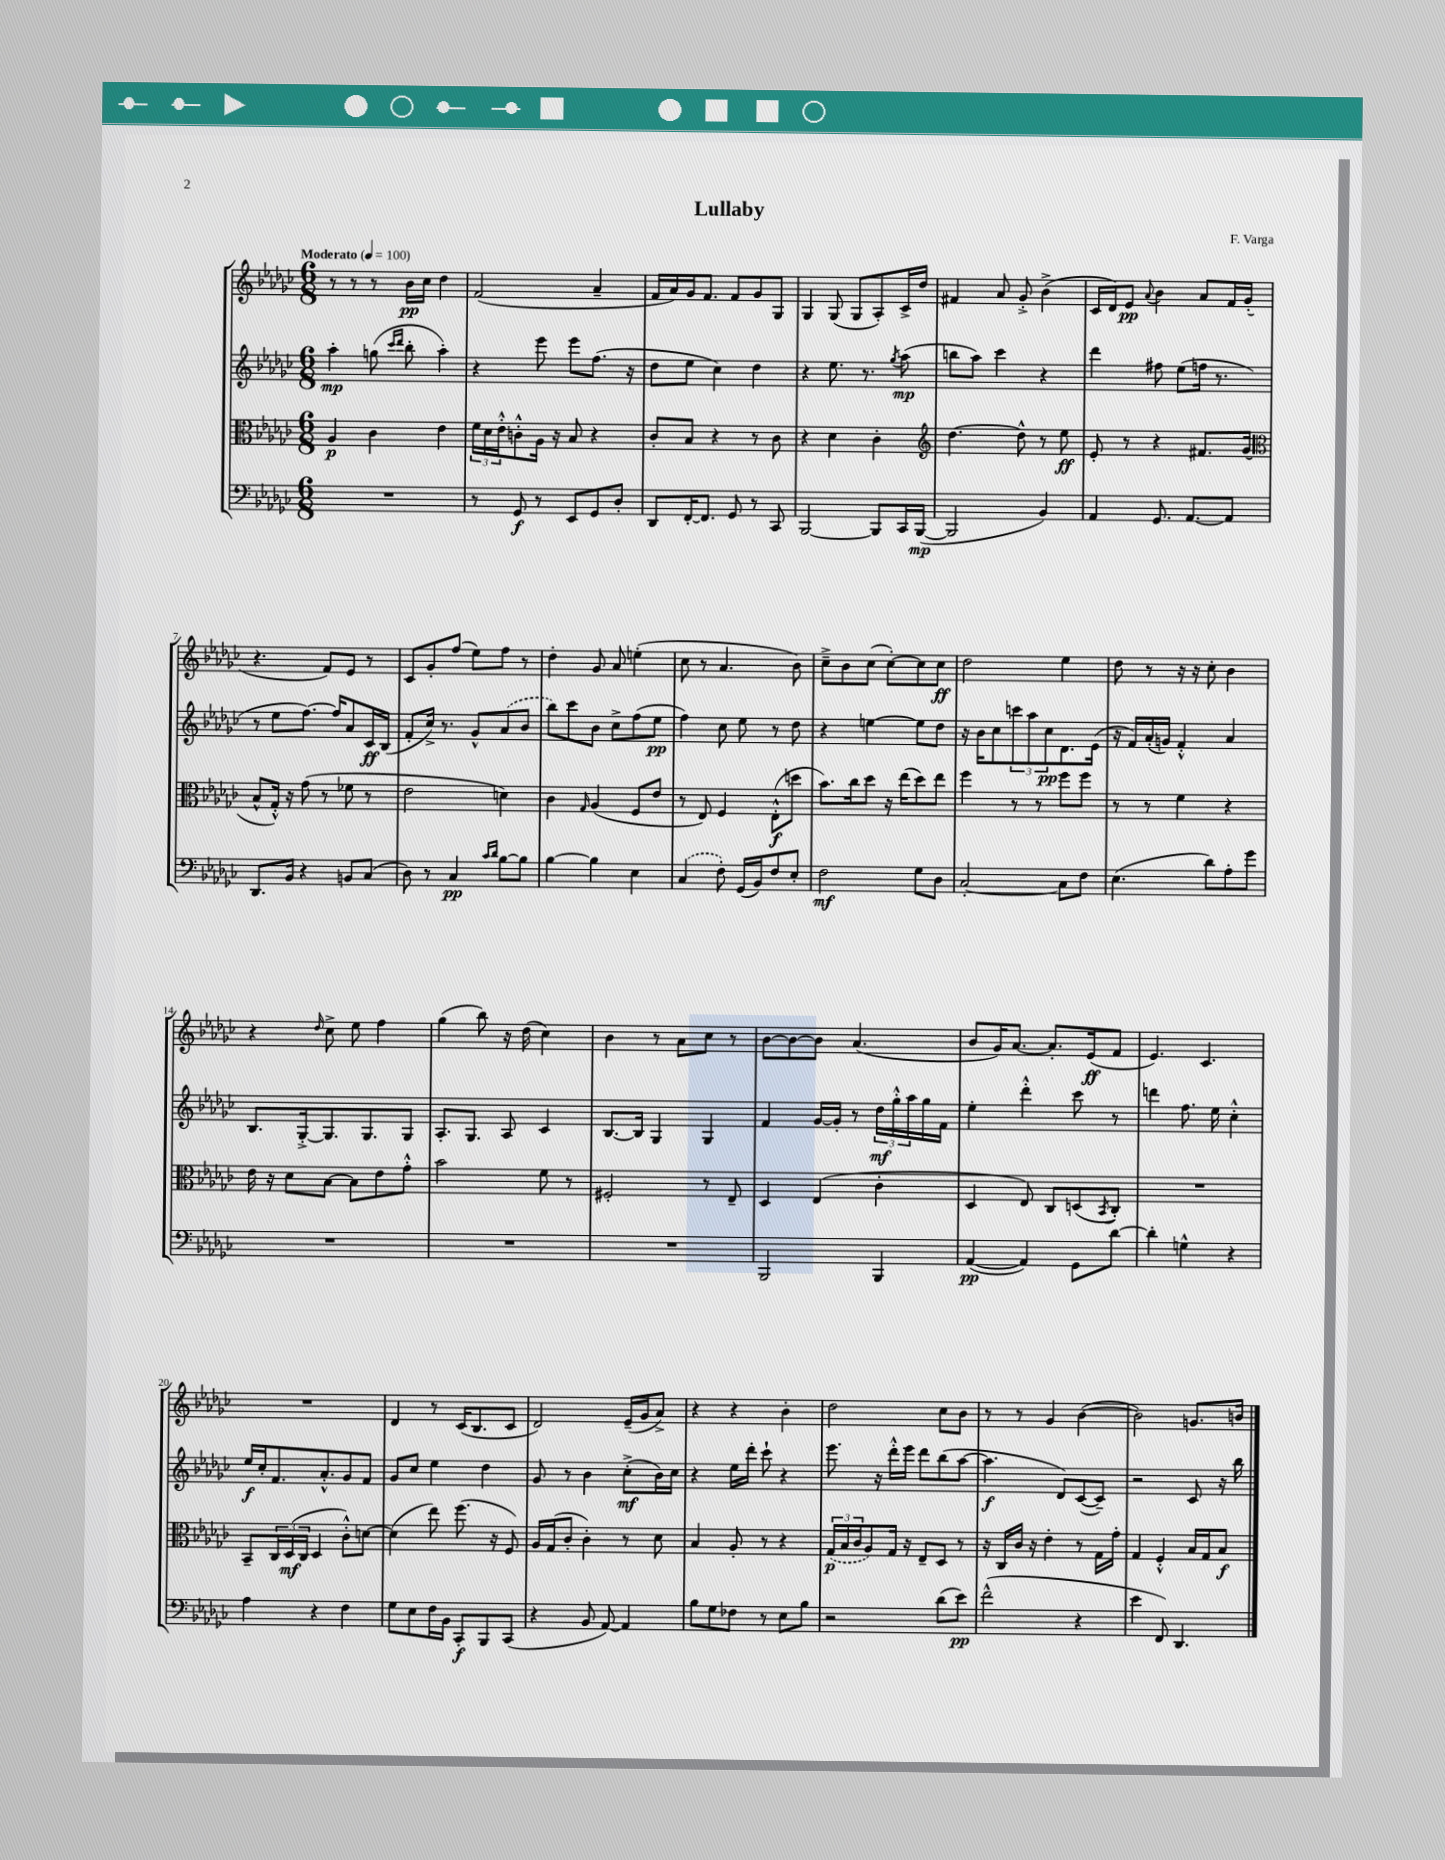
\header { title = "Lullaby" composer = "F. Varga" }
<<
\new StaffGroup <<
\new Staff = "s0" {
    \clef treble \key ges \major \numericTimeSignature \time 6/8 \tempo "Moderato" 4 = 100
    r8 r8 r8 bes'16\pp ces''16 des''4 |
    f'2( aes'4-- |
    f'16 aes'16) ges'16 f'8. f'8 ges'8 ges8 |
    ges4 ges8( ges8 aes8-.) ces'16-> des''16 |
    fis'4 aes'8 ges'8-.-> bes'4->( |
    ces'16 des'16) ees'8\pp \appoggiatura { aes'8 } bes'4 aes'8 f'16 ges'16-.( |
    r4. f'8) ees'8 r8 |
    ces'8 ges'8-. f''8( ees''8) f''8 r8 |
    des''4-. ges'8 aes'8 e''4-.( |
    ces''8 r8 aes'4. bes'8) |
    ces''8---> bes'8 ces''8( ces''8~-.) ces''8 ces''8\ff |
    des''2 ees''4 |
    des''8 r8 r16 r16 ces''8-. bes'4 |
    r4 \grace { des''16 } ces''8-> ees''8 f''4 |
    ges''4( bes''8) r16 des''16( ces''4) |
    bes'4 r8 aes'8 ces''8 r8 |
    bes'8~ bes'8~ bes'8 aes'4.( |
    bes'8 ges'16) aes'8.~ aes'8.-. ees'16\ff( f'8 |
    ees'4.) ces'4. |
    R2. |
    des'4 r8 ces'16( bes8. ces'8 |
    des'2) ees'16--( ges'16 aes'8->) |
    r4 r4 bes'4-. |
    des''2 ces''8 bes'8 |
    r8 r8 ges'4 bes'4~( |
    bes'2) g'8. b'16 \bar "|." |
}
\new Staff = "s1" {
    \clef treble \key ges \major \numericTimeSignature \time 6/8
    aes''4-.\mp g''8( \grace { ces'''16 des'''16 } bes''8-. aes''4-.) |
    r4 ees'''8 ees'''8 f''8.( r16 |
    des''8 ees''8 ces''4) des''4 |
    r4 ees''8. r8. \acciaccatura { ges''8 } aes''8\mp( |
    b''8 aes''8) ces'''4 r4 |
    des'''4 fis''8 ees''8( f''16 r8. |
    r8 ees''8 f''8.~) f''16 aes'8 ces'16\ff bes16( |
    f'8-. ces''16->) r8. ges'8-^ \once \slurDashed aes'8( bes'8 |
    bes''8) ces'''8 bes'8 ces''8-> f''8( ees''8\pp |
    f''4) ces''8 ees''8 r8 des''8 |
    r4 e''4~ e''8 des''8 |
    r16 bes'16 ces''8 \tuplet 3/2 { c'''8 aes''8 ces''8\pp } des'8. ees'16( |
    r16 f'16) aes'16-.( g'16) f'4-.-^ aes'4 |
    bes8. ges16~-.-> ges8. ges8. ges8 |
    aes8.-. ges8. aes8 ces'4 |
    bes8.~ bes16 ges4 ges4 |
    f'4 ges'16~ ges'16-. r8 \tuplet 3/2 { des''16\mf ges''16-.-^ aes''16 } ges''16 f'16 |
    ees''4-. des'''4-.-^ ces'''8 r8 |
    d'''4 f''8. ees''16 ces''4-.-^ |
    ees''16\f ces''16-. f'8. aes'8.-.-^ ges'8 f'8 |
    ges'8 ces''8 ees''4 des''4 |
    ges'8 r8 bes'4 ces''8-.->\mf( bes'16) ces''16 |
    r4 ees''16 des'''16-. ces'''8-! r4 |
    ees'''8. r16 des'''16-.-^ ees'''16 des'''8 bes''8( aes''8~ |
    aes''4.\f des'8) ces'8~( ces'8--) |
    r2 ces'8 r16 bes''16 \bar "|." |
}
\new Staff = "s2" {
    \clef alto \key ges \major \numericTimeSignature \time 6/8
    aes4\p ces'4 ees'4 |
    \tuplet 3/2 { f'16 des'16 ees'16-.-^ } c'8-.-^ aes16 r16 bes8 r4 |
    ces'8-. bes8 r4 r8 ces'8 |
    r4 des'4 ces'4-. |
    \clef treble des''4.~ des''8-^ r8 ees''8\ff |
    ees'8-. r8 r4 fis'8. ges'16( |
    \clef alto bes8-^ ges16-.-^) r16 ges'8( r8 fes'8 r8 |
    ees'2 d'4) |
    ces'4 \grace { ges16 } aes4( f8 ees'8 |
    r8 ees8) f4 ees8-.-^\f( d''8 |
    bes'8.) ces''16 des''8 r16 ees''16( des''8) ees''8 |
    f''4 r8 r8 f''8 f''8 |
    r8 r8 f'4 r4 |
    ees'16 r16 des'8 bes8~ bes8 ees'8 ges'8-.-^ |
    bes'2 f'8 r8 |
    fis2-. r8 ees8-- |
    des4 ees4( ces'4-. |
    des4 ees8) ces8 d8( \acciaccatura { bes,8 } ces8-.) |
    R2. |
    bes,8-- \tuplet 3/2 { ces16 des16\mf( ces16 } des4 ces'8-.-^) d'8~ |
    d'4( ees''8) f''8.( r16 f8) |
    aes16 ges16( ces'8-. ces'4-.) r8 des'8 |
    bes4 aes8-. r8 r4 |
    \tuplet 3/2 { \once \slurDashed ges16\p( bes16 ces'16 } aes8) ges16 r16 ees8-- des8 r8 |
    r16 ces16 ces'16 r16 ees'4-. r8 ges16 ges'16-. |
    ges4 f4-.-^ bes16 ges16 bes8\f \bar "|." |
}
\new Staff = "s3" {
    \clef bass \key ges \major \numericTimeSignature \time 6/8
    R2. |
    r8 ges,8\f r8 ees,8 ges,8 des8-. |
    des,8 f,16~-. f,8. ges,8 r8 ces,8 |
    bes,,2~ bes,,8 ces,16 bes,,16~\mp( |
    bes,,2 bes,4) |
    aes,4 ges,8. aes,8.~ aes,8 |
    des,8. bes,16 r4 b,8 ces8( |
    des8) r8 ces4\pp \grace { ces'16 des'16 } bes8~ bes8 |
    bes4~ bes4 ees4 |
    \once \slurDashed ces4( f8-.) ges,16( bes,16) f8 ees8-. |
    f2\mf ges8 des8 |
    ces2~-. ces8 f8 |
    ees4.( des'8) aes8-. ges'8 |
    R2. |
    R2. |
    R2. |
    bes,,2 bes,,4 |
    aes,4~\pp( aes,4) ges,8 des'8~ |
    des'4-. g4-^ r4 |
    aes4 r4 f4 |
    ges8 ees8 f16 bes,16 ces,8-.\f bes,,8 ces,8( |
    r4 bes,8 aes,8~) aes,4 |
    bes8 ges8 fes8 r8 ees8 bes8 |
    r2 des'8( ees'8\pp) |
    f'2-^( r4 |
    ees'4 f,8) des,4. \bar "|." |
}
>>
>>
